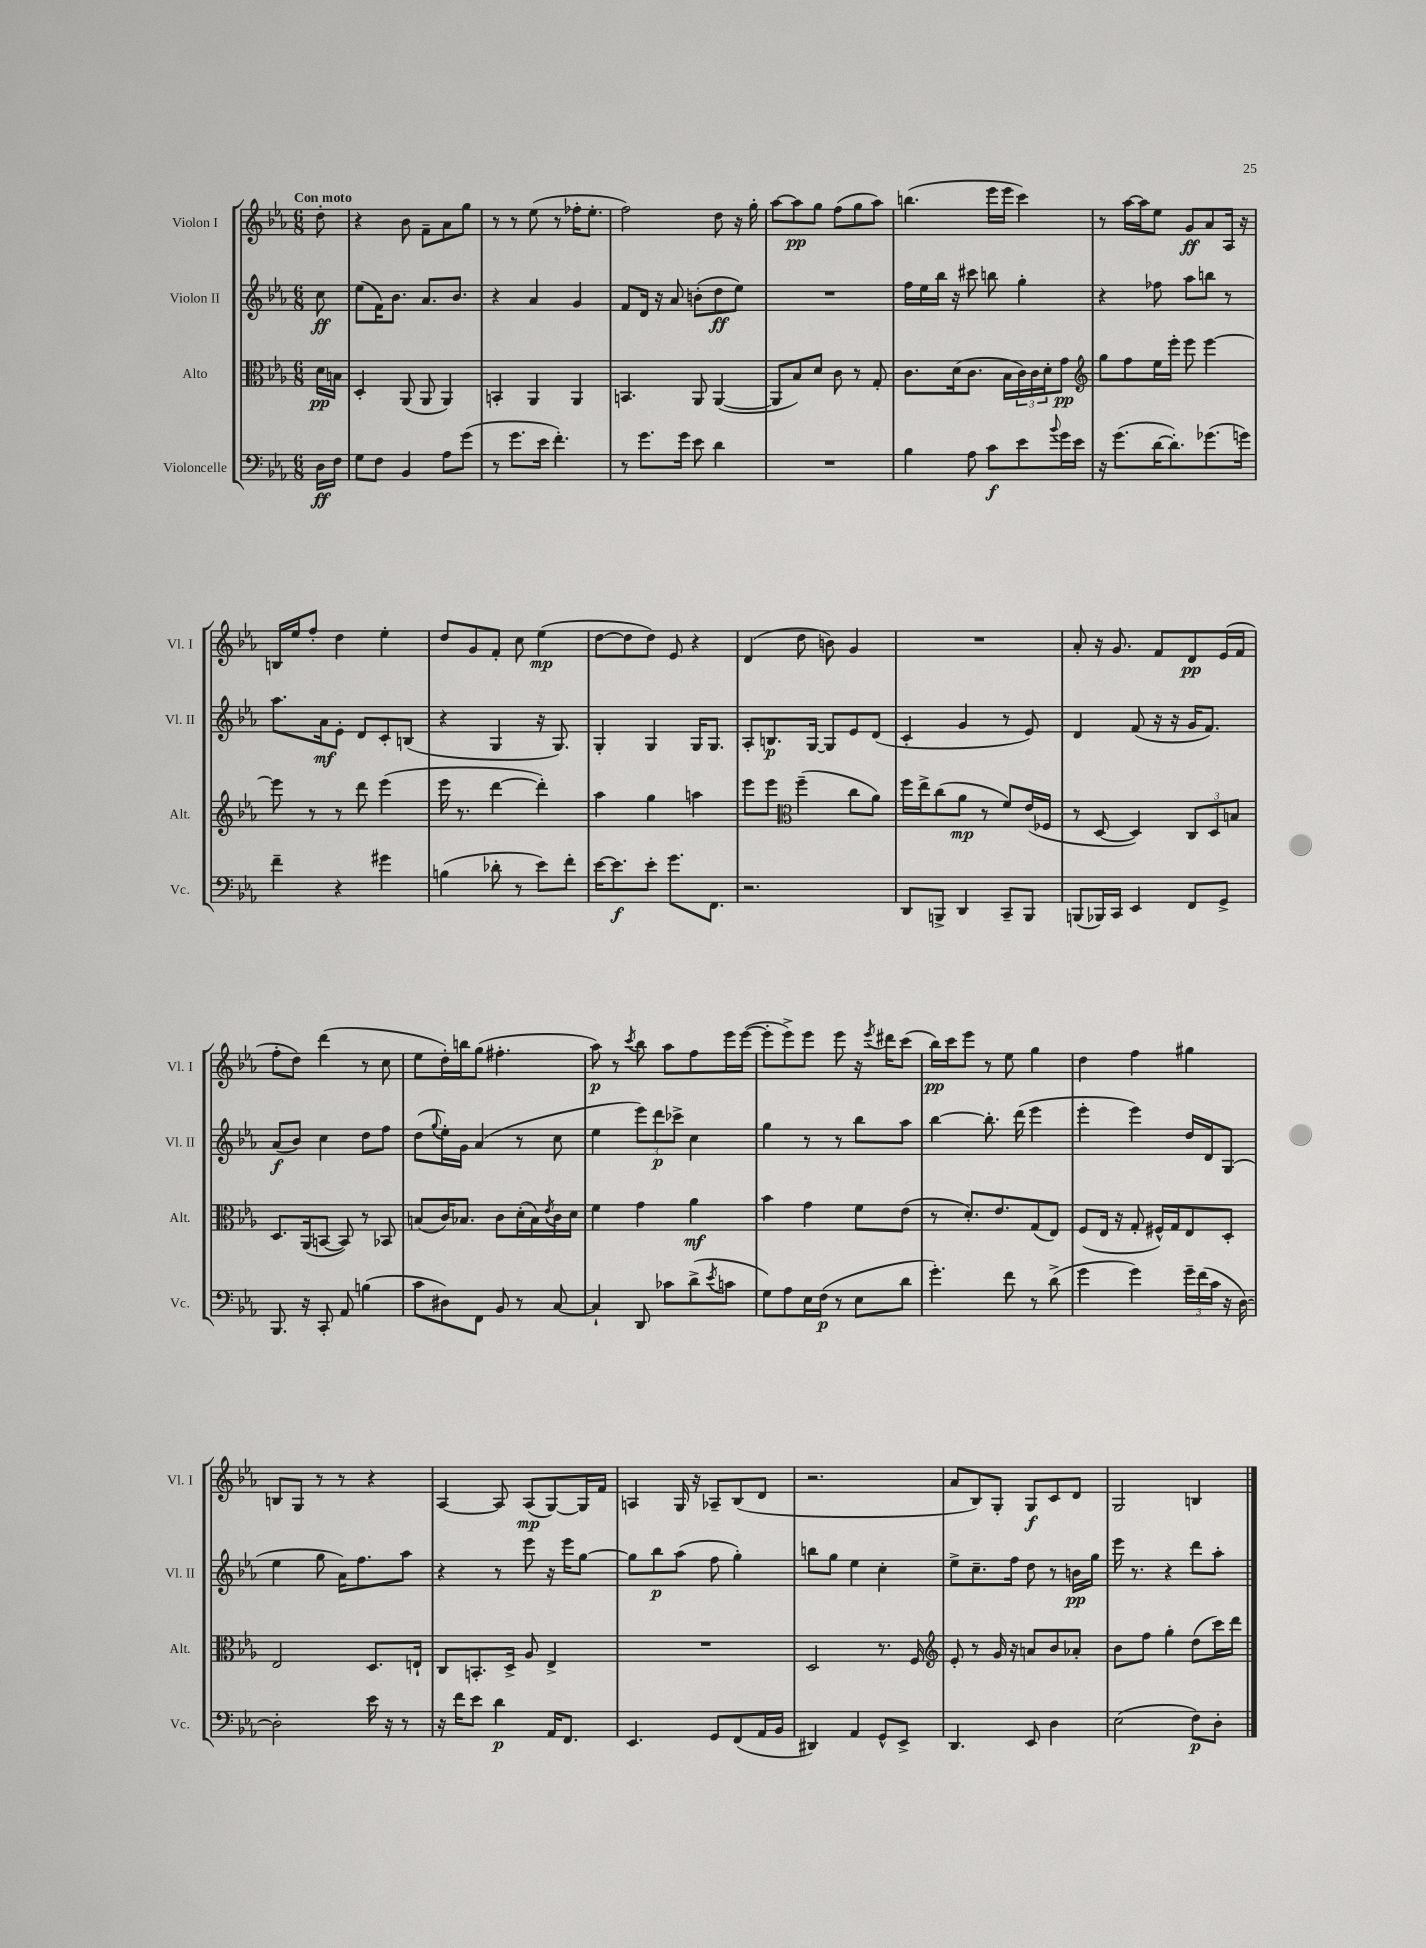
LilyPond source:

<<
\new StaffGroup <<
\new Staff = "s0" \with { instrumentName = "Violon I" shortInstrumentName = "Vl. I" } {
    \clef treble \key ees \major \numericTimeSignature \time 6/8 \partial 8 \tempo "Con moto"
    d''8-. |
    r4 bes'8 f'8-- aes'8 g''8 |
    r8 r8 ees''8( r8 fes''16-. ees''8.-. |
    f''2) d''8 r16 g''16-. |
    aes''8~ aes''8\pp g''8 f''8( g''8 aes''8) |
    b''4.( ees'''16 ees'''16 c'''4) |
    r8 aes''16~ aes''16 ees''8 g'8\ff aes'8 aes16 r16 |
    b16 ees''16 f''8-. d''4 ees''4-. |
    d''8 g'8 f'8-. c''8 ees''4\mp( |
    d''8~ d''8 d''8) ees'8 r4 |
    d'4( d''8 b'8) g'4 |
    R2. |
    aes'8-. r16 g'8. f'8 d'8\pp ees'16( f'16 |
    f''8-. d''8) d'''4( r8 c''8 |
    ees''8 d''16-.) b''16 g''8( fis''4.-. |
    aes''8\p) r8 \acciaccatura { c'''8 } bes''8 aes''8 f''8 ees'''16 ees'''16~( |
    ees'''8-. ees'''8->) ees'''8 ees'''8 r16 \acciaccatura { ees'''8 } dis'''16 c'''8( |
    bes''16\pp) c'''16 ees'''8 r8 ees''8 g''4 |
    d''4 f''4 gis''4 |
    b8 g8 r8 r8 r4 |
    aes4~ aes8 aes8\mp( g8~) g16 f'16 |
    a4 g16 r16 aes8-- bes8( d'8 |
    r2. |
    aes'8 bes8) g8-. g8\f c'8 d'8 |
    g2 b4 \bar "|." |
}
\new Staff = "s1" \with { instrumentName = "Violon II" shortInstrumentName = "Vl. II" } {
    \clef treble \key ees \major \numericTimeSignature \time 6/8 \partial 8
    c''8\ff |
    ees''8( f'16) bes'8. aes'8. bes'8. |
    r4 aes'4 g'4 |
    f'8 d'16 r16 aes'8 b'8-.( d''8\ff ees''8) |
    R2. |
    f''16 ees''16 bes''16 r16 cis'''8 b''8 g''4-. |
    r4 fes''8 aes''8 b''8 r8 |
    aes''8. aes'16\mf ees'8-. d'8 c'8-. b8( |
    r4 g4 r16 g8.) |
    g4-. g4 g16 g8. |
    aes8-. b8.\p g16~ g8 ees'8 d'8( |
    c'4-. g'4 r8 ees'8) |
    d'4 f'8( r16 r16 g'16 f'8.) |
    aes'8\f( bes'8) c''4 d''8 f''8 |
    d''8( \appoggiatura { g''8 } ees''16-.) g'16 aes'4( r8 c''8 |
    ees''4 \tuplet 3/2 { ees'''8) d'''8\p ces'''8-> } c''4 |
    g''4 r8 r8 bes''8 aes''8 |
    bes''4~ bes''8.-. d'''16( ees'''4 |
    ees'''4-. ees'''4) d''16 d'16 g8( |
    ees''4 g''8 aes'16) f''8. aes''8 |
    r4 r8 ees'''8 r16 ees'''16 g''8~ |
    g''8 bes''8\p aes''8( f''8 g''4-.) |
    b''8 g''8 ees''4 c''4-. |
    ees''8-> c''8.-- f''16 d''8 r8 b'16\pp g''16 |
    ees'''16 r8. r4 d'''8 aes''8-. \bar "|." |
}
\new Staff = "s2" \with { instrumentName = "Alto" shortInstrumentName = "Alt." } {
    \clef alto \key ees \major \numericTimeSignature \time 6/8 \partial 8
    d'16\pp b16 |
    d4-. aes,8( aes,8 aes,4) |
    b,4-. aes,4 aes,4 |
    b,4. aes,8 aes,4~( |
    aes,8 bes8) d'8 c'8 r8 g8-. |
    c'8. d'16( c'8. bes16 \tuplet 3/2 { c'16) c'16 d'16-. } g'8\pp |
    \clef treble g''8 f''8 ees''16 ees'''16-. ees'''8 ees'''4~ |
    ees'''8 r8 r8 d'''8 ees'''4( |
    ees'''16 r8. d'''4~ d'''4-.) |
    aes''4 g''4 a''4 |
    ees'''8 ees'''8 \clef alto f''4--( c''8 aes'8) |
    f''16 ees''16-> c''8( aes'8\mp r8 f'8) ees'16( fes16 |
    r8 d8~ d4) \tuplet 3/2 { c8 d8 b8 } |
    d8. aes,16( b,8~ b,8) r8 bes,8 |
    b8( c'16) bes8. c'8 d'16-.( bes16) \acciaccatura { ees'8 } c'16 d'16 |
    f'4 g'4 aes'4\mf |
    bes'4 g'4 f'8 ees'8( |
    r8 d'8.-.) ees'8. g8( ees8) |
    f8( ees16 r16 g8-. fis16-^) g16 ees8 d8-. |
    ees2 d8. e16-! |
    c8 b,8.-. d16-> aes8 ees4-> |
    R2. |
    d2 r8. f16 |
    \clef treble ees'8-. r8 g'16 r16 a'8 bes'8 aes'8-. |
    bes'8 f''8 g''4-. d''8( c'''16) d'''16 \bar "|." |
}
\new Staff = "s3" \with { instrumentName = "Violoncelle" shortInstrumentName = "Vc." } {
    \clef bass \key ees \major \numericTimeSignature \time 6/8 \partial 8
    d16\ff f16 |
    g8 f8 bes,4 aes8 g'8( |
    r8 g'8. ees'16 f'4.-.) |
    r8 g'8. g'16 ees'8 d'4 |
    R2. |
    bes4 aes8 c'8\f ees'8 \appoggiatura { bes'8 } g'16 ees'16 |
    r16 g'8.( d'16~ d'8.-.) ges'8.( g'16) |
    f'4-- r4 gis'4 |
    b4( des'8-. r8 ees'8) f'8-. |
    ees'16~ ees'8.\f ees'8-. g'8. f,8. |
    r2. |
    d,8 b,,8-> d,4 c,8-- b,,8 |
    b,,8( bes,,16) c,16 ees,4 f,8 g,8-> |
    bes,,8. r16 c,8-. aes,8 b4( |
    c'8 dis8) f,8 bes,8 r8 c8~ |
    c4-! d,8 ces'8 d'8->( \acciaccatura { ees'8 } c'8 |
    g8) aes8 ees16 f16\p( r8 ees8 d'8 |
    g'4.-.) f'8 r8 d'8->( |
    g'4 g'4) \tuplet 3/2 { g'16-- f'16( c'16 } r16 d16~) |
    d2-. ees'16 r16 r8 |
    r16 f'16 ees'8 d'4\p aes,16 f,8. |
    ees,4. g,8 f,8( aes,16 bes,16 |
    dis,4) aes,4 g,8-^ ees,8-> |
    d,4. ees,8 d4 |
    ees2( f8\p) d8-. \bar "|." |
}
>>
>>
\layout { \context { \Score \remove "Bar_number_engraver" } }
